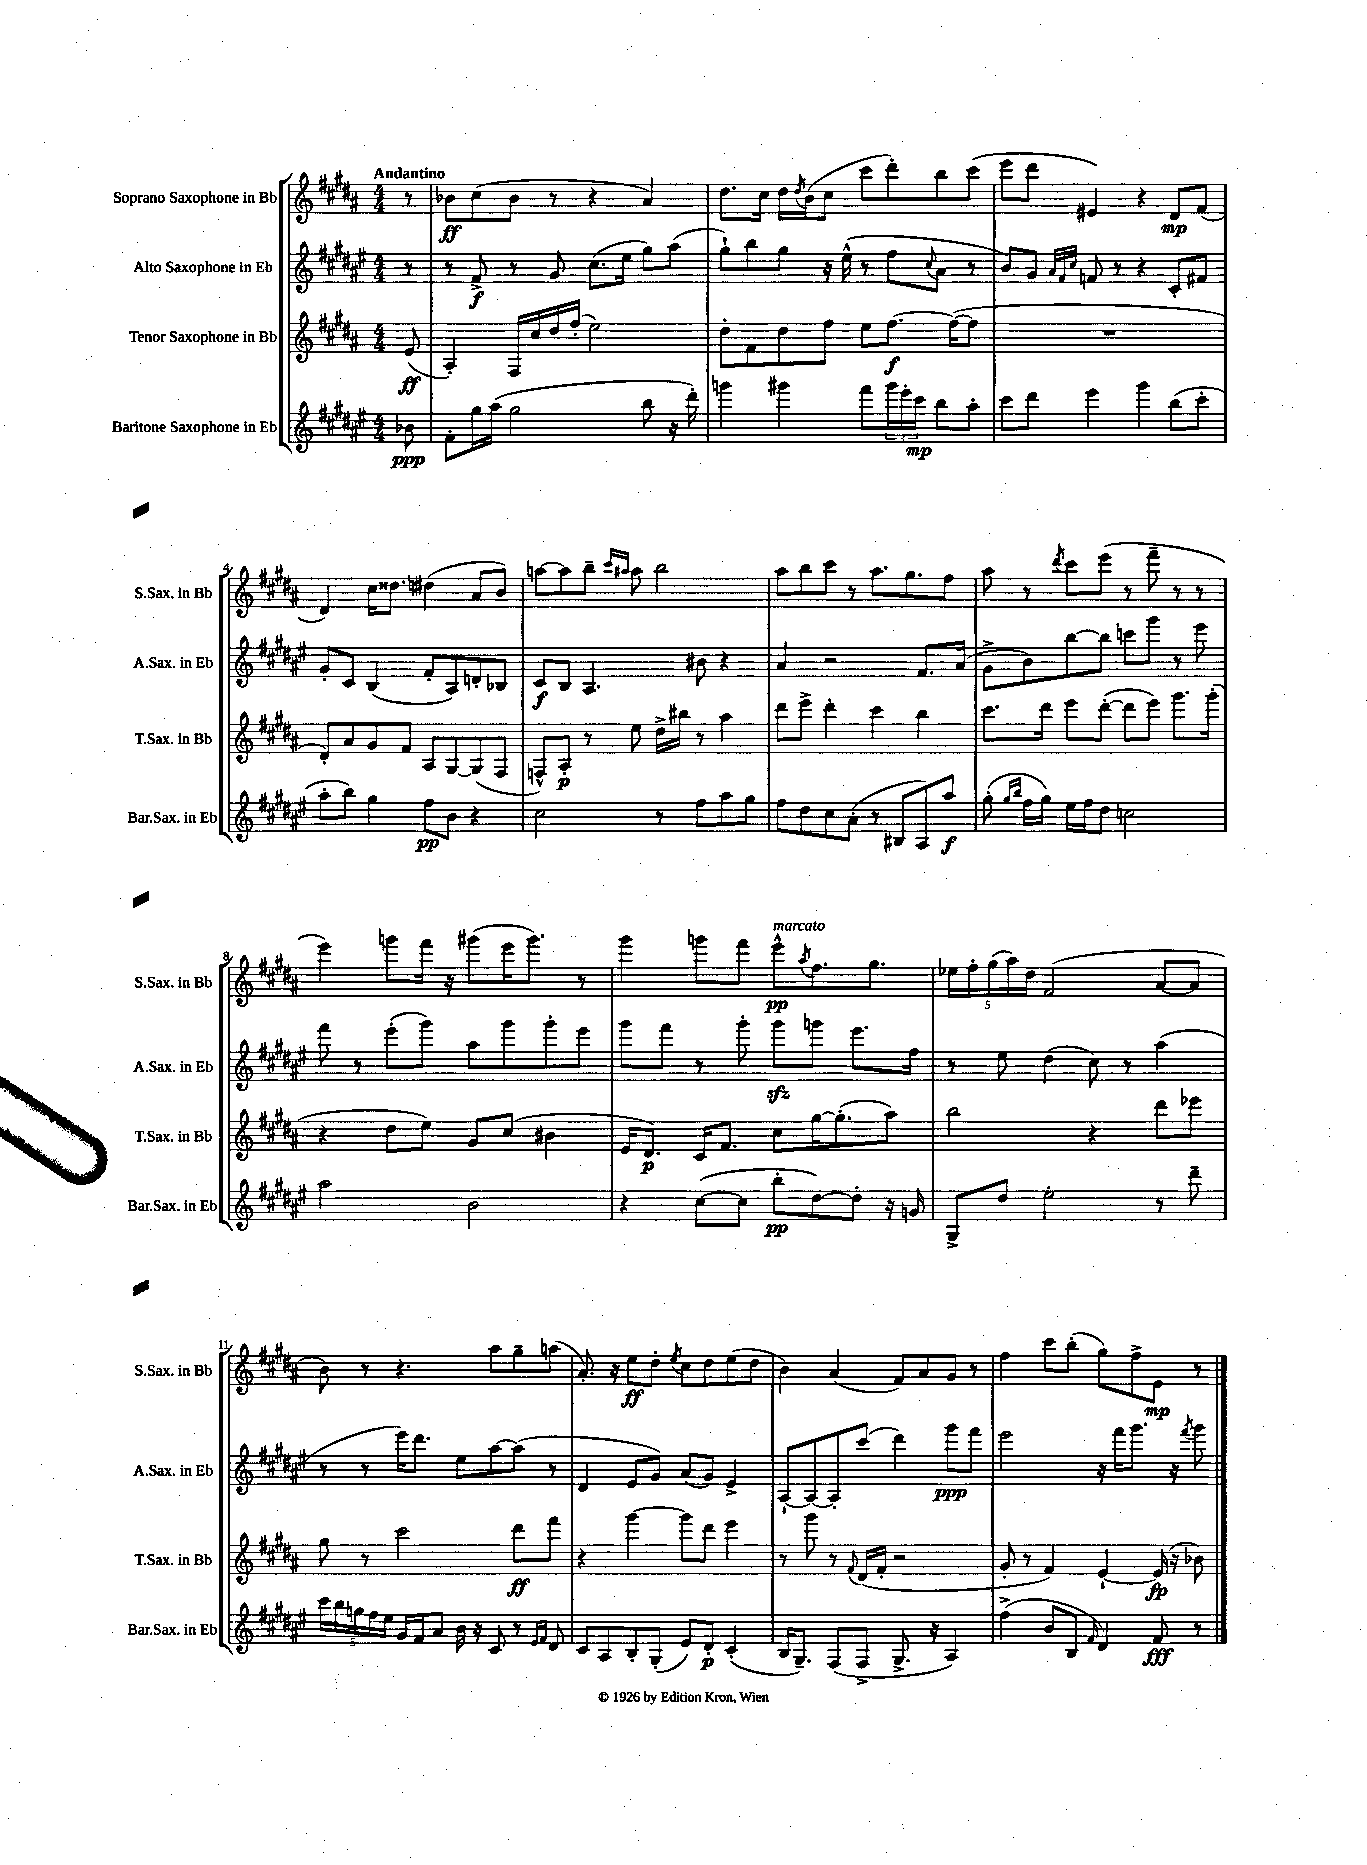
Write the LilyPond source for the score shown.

<<
\new StaffGroup <<
\new Staff = "s0" \with { instrumentName = "Soprano Saxophone in Bb" shortInstrumentName = "S.Sax. in Bb" } {
    \clef treble \key b \major \numericTimeSignature \time 4/4 \partial 8 \tempo "Andantino"
    r8 |
    bes'8\ff cis''8( bes'8 r8 r4 ais'4) |
    dis''8. cis''16 dis''16 \acciaccatura { dis''8 } b'16( cis''8 cis'''8 dis'''8-.) b''8 cis'''8( |
    e'''8 dis'''8 eis'4) r4 dis'8\mp fis'8( |
    dis'4) cis''16 disis''8. dis''4( ais'8 b'8) |
    a''8~ a''8 b''8-- \grace { cis'''16 ais''16 } ais''8 b''2 |
    ais''8 b''8 cis'''8 r8 ais''8. gis''8. fis''8 |
    ais''8 r8 \acciaccatura { dis'''8 } cis'''8 e'''8( r8 fis'''8-- r8 r8 |
    e'''4) g'''8 fis'''16 r16 gis'''8( e'''16 gis'''8.) r8 |
    gis'''4 g'''8 fis'''8 e'''8-^\pp^\markup { \italic "marcato" } \acciaccatura { ais''8 } fis''8. gis''8. |
    \tuplet 5/4 { ees''16 fis''16-. gis''16( ais''16) dis''16 } fis'2( ais'8~ ais'8 |
    b'8) r8 r4. ais''8 gis''8-- a''8( |
    ais'8.-.) r16 e''8\ff dis''8-. \acciaccatura { e''8 } cis''8 dis''8 e''8( dis''8 |
    b'4) ais'4( fis'8) ais'8 gis'8 r8 |
    fis''4 cis'''8 b''8-.( gis''8) fis''8-> e'8\mp r8 \bar "|." |
}
\new Staff = "s1" \with { instrumentName = "Alto Saxophone in Eb" shortInstrumentName = "A.Sax. in Eb" } {
    \clef treble \key fis \major \numericTimeSignature \time 4/4 \partial 8
    r8 |
    r8 fis'8->\f r8 gis'8 cis''8.( eis''16 gis''8) ais''8( |
    gis''8-!) b''8 gis''8 r16 eis''16-^( r8 fis''8 \appoggiatura { cis''8 } ais'8 r8 |
    b'8) gis'8 \grace { ais'32 fis'32 cis''32 } f'8 r8 r4 cis'8-. fis'8 |
    gis'8-. cis'8 b4( fis'8-. ais8) d'8-. bes8 |
    cis'8\f b8 ais4. bis'8 r4 |
    ais'4 r2 fis'8. ais'16( |
    gis'8-> b'8) b''8~ b''8 c'''8 gis'''8 r8 eis'''8 |
    fis'''8 r8 eis'''8-.( gis'''8) ais''8 gis'''8 gis'''8-. eis'''8 |
    gis'''8 fis'''8 r8 gis'''8-. gis'''8\sfz g'''8 eis'''8. fis''16 |
    r8 eis''8 dis''4( cis''8) r8 ais''4( |
    r8 r8 eis'''16) dis'''8. eis''8 ais''8~ ais''8( r8 |
    dis'4 eis'8 gis'8) ais'8( gis'8) eis'4-> |
    ais8~-! ais8~ ais8-. cis'''8( dis'''4) gis'''8\ppp fis'''8 |
    eis'''2 r16 fis'''16 gis'''8. r16 \acciaccatura { fis'''8 } gis'''8 \bar "|." |
}
\new Staff = "s2" \with { instrumentName = "Tenor Saxophone in Bb" shortInstrumentName = "T.Sax. in Bb" } {
    \clef treble \key b \major \numericTimeSignature \time 4/4 \partial 8
    e'8\ff( |
    ais4-.) fis16 cis''16 dis''16 fis''16-.( e''2) |
    dis''8-. fis'8 dis''8 fis''8 e''8 fis''8.~\f fis''16~( fis''8 |
    R1 |
    dis'8-.) ais'8 gis'8 fis'8 ais8 gis8~ gis8( fis8 |
    f8-^) ais8-.\p r8 e''8 dis''16-> bis''16 r8 ais''4 |
    dis'''8 e'''8-> dis'''4-. cis'''4 b''4 |
    cis'''8. dis'''16 e'''8 dis'''8~-.( dis'''8 e'''8) gis'''8. gis'''16-.( |
    r4 dis''8 e''8) gis'8 cis''8( bis'4 |
    e'16 dis'8.\p) cis'16 fis'8. cis''8 gis''16~ gis''8.-.( ais''8) |
    b''2 r4 dis'''8 ees'''8 |
    gis''8 r8 cis'''2 dis'''8\ff fis'''8 |
    r4 gis'''4~ gis'''8 dis'''8 e'''4 |
    r8 gis'''8 r8 \appoggiatura { fis'8 } dis'16( fis'16-. r2 |
    gis'8-. r8 fis'4) e'4~-! e'16\fp( r16 bes'8) \bar "|." |
}
\new Staff = "s3" \with { instrumentName = "Baritone Saxophone in Eb" shortInstrumentName = "Bar.Sax. in Eb" } {
    \clef treble \key fis \major \numericTimeSignature \time 4/4 \partial 8
    bes'8\ppp |
    fis'8-. gis''16 ais''16( gis''2 b''8 r16 dis'''16-.) |
    g'''4 gis'''4 fis'''8 \tuplet 3/2 { gis'''16 eis'''16-. cis'''16\mp } b''8 ais''8-. |
    cis'''8 dis'''8 eis'''4 gis'''4 b''8( cis'''8-. |
    ais''8-. b''8) gis''4 fis''8\pp b'8 r4 |
    cis''2 r8 fis''8 ais''8 gis''8 |
    fis''8 dis''8 cis''8 ais'8-.( r8 bis8 ais8) ais''8\f |
    gis''8-.( \grace { gis''16 b''16 } fis''16 gis''16) eis''16 fis''16 dis''8 c''2 |
    ais''2 b'2 |
    r4 cis''8~( cis''8 b''8-.\pp dis''8~) dis''8-. r16 g'16 |
    gis8-> dis''8 eis''2-. r8 dis'''8-- |
    \tuplet 5/4 { cis'''16 b''16 g''16 fis''16 eis''16 } gis'16 fis'16 ais'8 b'16 r16 cis'8 r8 \grace { eis'16 fis'16 } dis'8 |
    cis'8 ais8 b8-. gis8-.( eis'8) dis'8-.\p cis'4-.( |
    b16 gis8.--) fis8( fis8-> gis8.-> r16 ais4) |
    fis''4->( b'8 b8 \grace { fis'16 } dis'4) fis'8\fff r8 \bar "|." |
}
>>
>>
